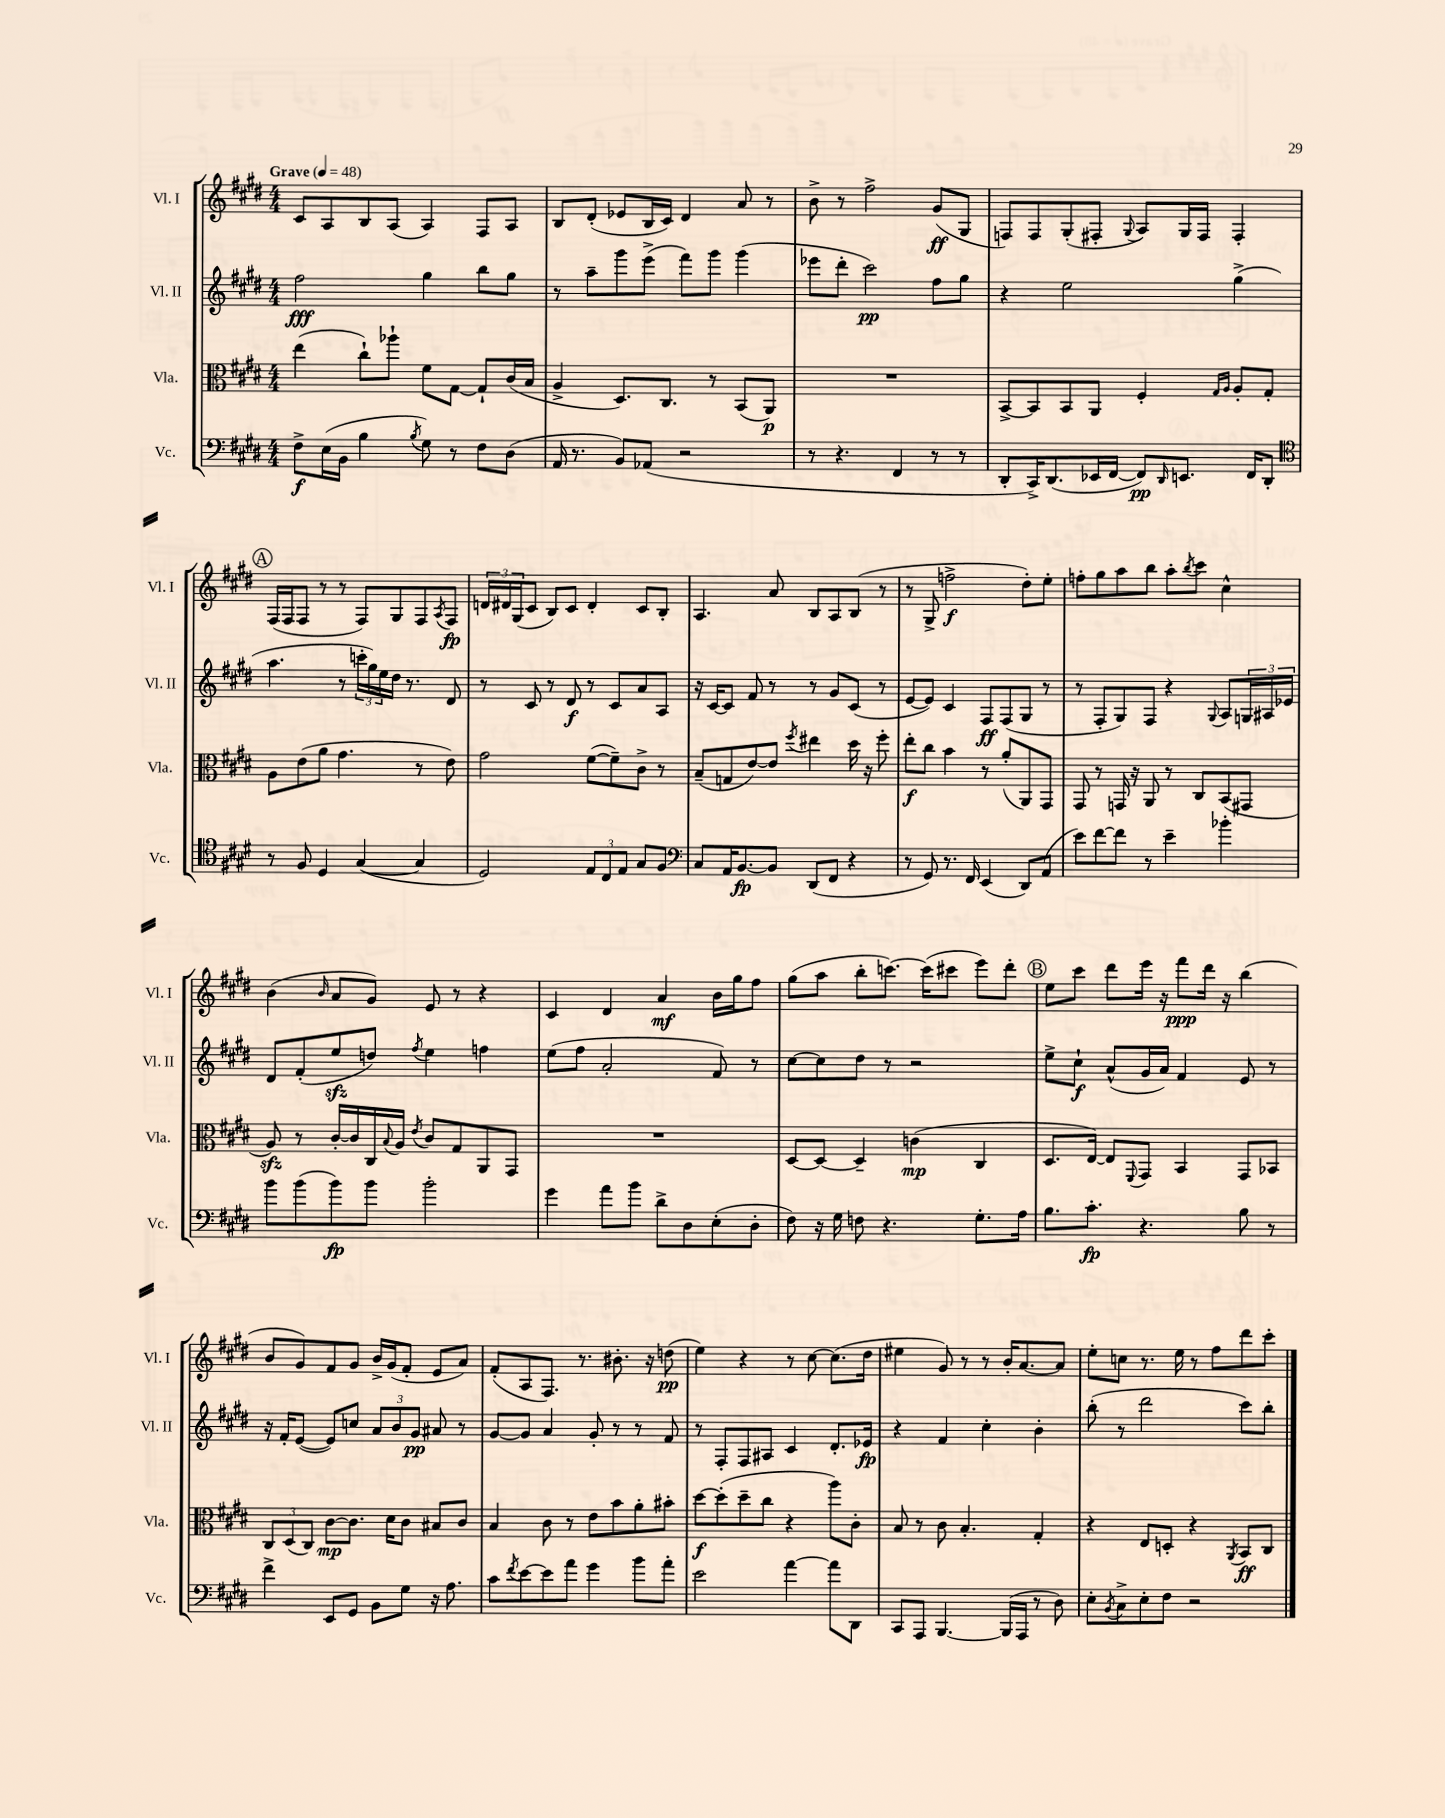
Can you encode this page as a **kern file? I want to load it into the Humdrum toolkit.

**kern	**kern	**kern	**kern
*staff4	*staff3	*staff2	*staff1
*clefF4	*clefC3	*clefG2	*clefG2
*k[f#c#g#d#]	*k[f#c#g#d#]	*k[f#c#g#d#]	*k[f#c#g#d#]
*M4/4	*M4/4	*M4/4	*M4/4
*MM48	*MM48	*MM48	*MM48
8F#^	(4ee	2ff#	8c#
(16E	.	.	8A
16BB	.	.	.
4B	8cc#`)	.	8B
.	8aa-`	.	(8A
8qB	.	.	.
8G#)	8f#	4gg#	4A)
8r	[8G#	.	.
8F#	8G#`]	8bb	8F#
(8D#	(16c#	8gg#	8A
.	16B	.	.
=	=	=	=
16AA	4A^	8r	8B
8.r	.	.	.
.	.	8aa~	(8d#'
8BB)	8.D#)	8ggg#	8e-
(8AA-	.	(8eee^	16B
.	8.C#	.	16c#)
2r	.	8fff#)	4d#
.	8r	8ggg#	.
.	(8BB	(4ggg#	8a
.	8AA)	.	8r
=	=	=	=
8r	1r	8eee-	8b^
4.r	.	8ddd#'	8r
.	.	2ccc#)	2ff#^
4FF#	.	.	.
8r	.	8ff#	(8g#
8r	.	8gg#	8G#
=	=	=	=
8DD#'	[8BB^	4r	8F)
16CC#^)	8BB]	.	8F
(8.DD#	.	.	.
.	8BB	2ee	(8G#'
16EE-	8AA	.	8F#'
[16FF#	.	.	.
.	.	.	8qqG#
8FF#])	4F#'	.	8A)
16qqDD#	.	.	.
8.EE	.	.	16G#
.	.	.	16F#
.	16qqG#	.	.
.	16qqA	.	.
.	8A'	(4gg#^	4F#'
16FF#	.	.	.
8DD#'	8G#'	.	.
=	=	=	=
*clefC4	*	*	*
8r	8A	4.aa	(16F#
.	.	.	16F#
8F#	(8e	.	8F#
4D#	8a	.	8r
.	4.g#	8r	8r
([4G#	.	24ccc'	8F#)
.	.	24gg#)	.
.	.	24ee	.
.	.	16dd#	8G#
.	.	8.r	.
4G#]	8r	.	8F#
.	.	.	8qA
.	8e)	8d#	8F#
=	=	=	=
2D#)	2g#	8r	24d
.	.	.	24d#
.	.	.	(24G#
.	.	8c#	8c#
.	.	8r	8B)
.	.	8d#	8c#
12E	([8f#	8r	4d#'
12C#	.	.	.
.	8f#~])	8c#	.
12E	.	.	.
8G#	8c#^	8a	8c#
8F#	8r	8A	8B'
=	=	=	=
*clefF4	*	*	*
8C#	(8B~	16r	4.A
.	.	[16c#	.
16AA	8G	8c#]	.
[8.BB	.	.	.
.	[8e)	8f#	.
8BB]	8e]	8r	8a
.	8qff#	.	.
(8DD#	4ee#	8r	8B
8FF#	.	8g#	8A
4r	16dd#	(8c#	(8B
.	16r	.	.
.	8ff#'	8r	8r
=	=	=	=
8r	8ee'	[8e	8r
8GG#)	8cc#	8e])	8G#^
8.r	4b	4c#	2ff^
16FF#	.	.	.
(4EE	8r	8F#	.
.	(8a'	(8F#	.
8DD#)	8AA)	8G#	8dd#')
(8AA	8GG#	8r	8ee'
=	=	=	=
8e)	8GG#	8r	8ff'
[8f#	8r	8F#'	8gg#
8f#]	16GG	8G#)	8aa
.	16r	.	.
8r	8AA	8F#	8bb
4e~	8r	4r	8aa'
.	.	.	8qbb
.	8C#	.	8ccc#
.	.	8qqG#	.
4b-'	(8BB	8A	4cc#^^
.	8GG#	24G	.
.	.	24A#	.
.	.	24e-	.
=	=	=	=
8b	8A)	8d#	(4b
(8b	8r	(8f#'	.
.	.	.	16qqb
8b)	[16c#'	8ee	8a
.	16c#]	.	.
8b	16C#	8dd)	8g#)
.	8qqB	.	.
.	16A	.	.
.	8qe	8qff#	.
2b'	8c#	4ee	8e
.	8G#	.	8r
.	8AA	4ff	4r
.	8GG#	.	.
=	=	=	=
4g#	1r	(8ee	4c#
.	.	8ff#	.
8a	.	2a'	4d#
8b	.	.	.
8d#^	.	.	4a
8D#	.	.	.
(8E'	.	8f#)	16b
.	.	.	16gg#
8D#'	.	8r	8ff#
=	=	=	=
8F#)	[8D#	[8cc#	(8gg#
16r	8D#_	8cc#]	8aa
16G#	.	.	.
8F	4D#~]	8dd#	8bb'
4.r	.	8r	[8.ccc)
.	(4c	2r	.
.	.	.	(16ccc]
.	.	.	8ccc#
8.G#'	4C#	.	8eee)
.	.	.	8ddd#'
16A	.	.	.
=	=	=	=
8.B	8.D#	8ee^	8ee
.	.	8cc#`	8ccc#
8.c#'	[16E)	.	.
.	8E]	(8a^^	8ddd#
.	8qqFF#	.	.
4.r	8GG#	16g#	16eee
.	.	16a)	16r
.	4BB	4f#	8fff#
.	.	.	16ddd#
.	.	.	16r
8B	8GG#	8e	(4bb
8r	8BB-	8r	.
=	=	=	=
4f#^	12C#	16r	8b
.	.	16f#'	.
.	(12D#	.	.
.	.	([8e	8g#)
.	12C#)	.	.
8EE	[8c#	8e])	8f#
8GG#	8.c#]	8cc	8g#
8BB	.	12a	16b^
.	16d#	.	(16g#
.	.	12b	.
8G#	8c#	.	8f#'
.	.	12g#	.
16r	8B#	8a#	8e
8.A	.	.	.
.	8c#	8r	8a)
=	=	=	=
8c#	4B	[8g#	(8f#'
8qf#	.	.	.
[8e	.	8g#]	8A
8e]	8c#	4a	8.F#)
8a	8r	.	.
.	.	.	8.r
4g#	8e	8g#'	.
.	8b	8r	8.b#'
8b	8a'	8r	.
.	.	.	16r
8a'	8b#'	8f#	(8dd
=	=	=	=
2e	[8dd#	8r	4ee)
.	(8dd#']	8F#'	.
.	8dd#~	8F#	4r
.	8cc#	8A#	.
[4a	4r	4c#	8r
.	.	.	[8cc#
8a]	8aa)	8.d#'	(8.cc#]
8DD#	8c#'	.	.
.	.	16e-	16dd#
=	=	=	=
8CC#	8B	4r	4ee#
8AAA	8r	.	.
[4.BBB	8c#	4f#	8g#)
.	4.B'	.	8r
.	.	4cc#'	8r
(16BBB]	.	.	16b'
16AAA	.	.	[8.a
8r	4G#'	4b'	.
8D#)	.	.	8a]
=	=	=	=
8E'	4r	(8bb'	8ee'
8qBB	.	.	.
8C#^	.	8r	8cc
8E'	8E	2ddd#	8.r
8F#	8D'	.	.
.	.	.	16ee
2r	4r	.	8r
.	.	.	8ff#
.	8qAA	.	.
.	8BB	8ccc#)	8ddd#
.	8C#	8bb'	8ccc#'
==	==	==	==
*-	*-	*-	*-
